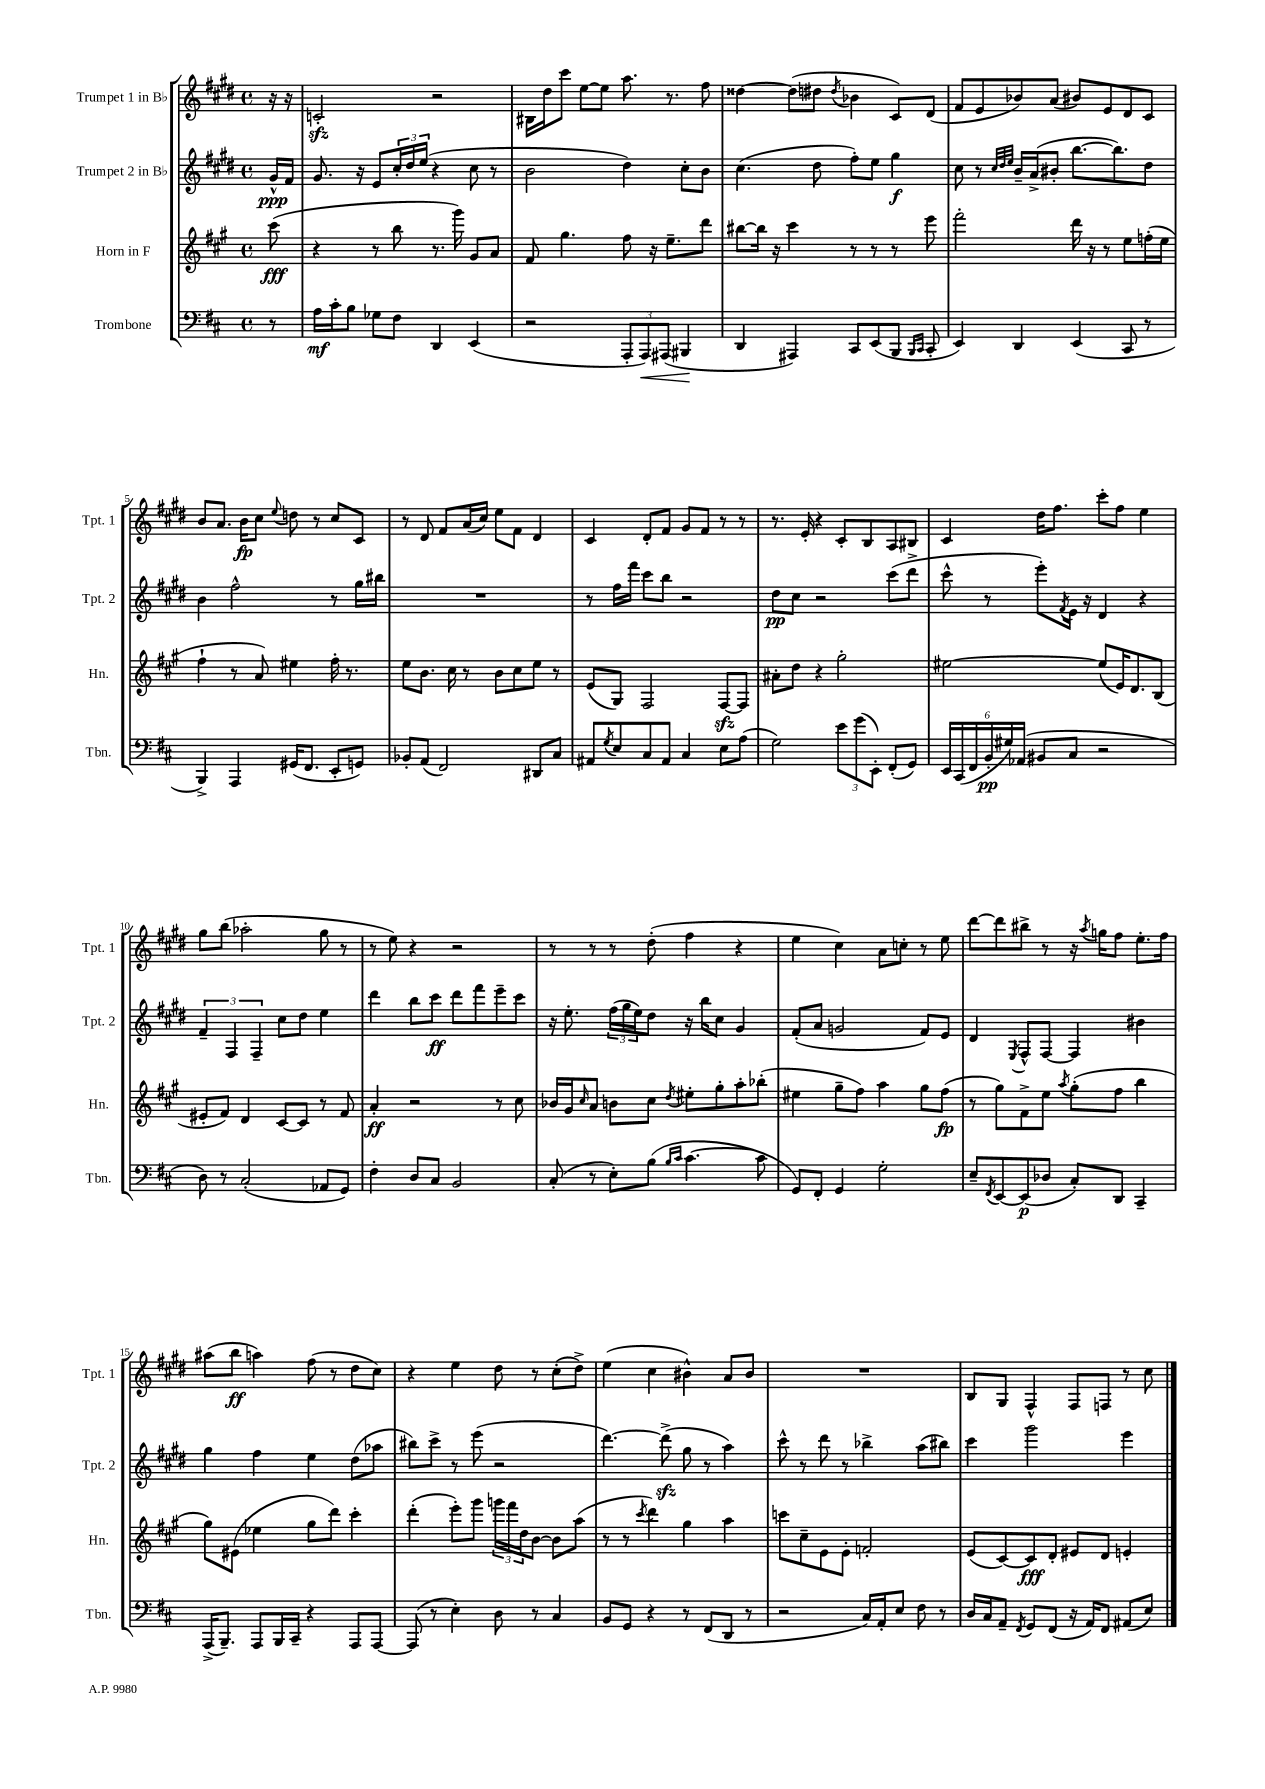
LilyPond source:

<<
\new StaffGroup <<
\new Staff = "s0" \with { instrumentName = "Trumpet 1 in Bb" shortInstrumentName = "Tpt. 1" } {
    \clef treble \key e \major \defaultTimeSignature \time 4/4 \partial 8
    r16 r16 |
    c'2-.\sfz r2 |
    bis16 dis''16 cis'''8 e''8~ e''8 a''8. r8. fis''8 |
    disis''4~ disis''8( dis''8 \acciaccatura { dis''8 } bes'4 cis'8) dis'8( |
    fis'8 e'8 bes'8) a'8( bis'8) e'8 dis'8 cis'8 |
    b'8 a'8. b'16\fp cis''8 \appoggiatura { e''8 } d''8 r8 cis''8 cis'8 |
    r8 dis'8 fis'8 a'16( cis''16) e''8 fis'8 dis'4 |
    cis'4 dis'8-. fis'8 gis'8 fis'8 r8 r8 |
    r8. e'16-. r4 cis'8-. b8 a8 bis8 |
    cis'4 dis''16 fis''8. cis'''8-. fis''8 e''4 |
    gis''8 b''8( aes''2-. gis''8 r8 |
    r8 e''8) r4 r2 |
    r8 r8 r8 dis''8-.( fis''4 r4 |
    e''4 cis''4) a'8 c''8-. r8 e''8 |
    dis'''8~ dis'''8 bis''8-> r8 r16 \acciaccatura { a''8 } g''16 fis''8 e''8.-. fis''16 |
    ais''8( b''8\ff a''4) fis''8( r8 dis''8 cis''8) |
    r4 e''4 dis''8 r8 cis''8-.( dis''8->) |
    e''4( cis''4 bis'4-^) a'8 bis'8 |
    R1 |
    b8 gis8 fis4-^ fis8 f8 r8 cis''8 \bar "|." |
}
\new Staff = "s1" \with { instrumentName = "Trumpet 2 in Bb" shortInstrumentName = "Tpt. 2" } {
    \clef treble \key e \major \defaultTimeSignature \time 4/4 \partial 8
    gis'16-^\ppp fis'16 |
    gis'8. r16 e'8 \tuplet 3/2 { cis''16-. dis''16 e''16( } r4 cis''8 r8 |
    b'2 dis''4) cis''8-. b'8 |
    cis''4.( dis''8 fis''8-.) e''8 gis''4\f |
    cis''8 r8 \grace { cis''32 dis''32 e''32 } b'16-- a'16->( bis'8-. b''8.~ b''8.) dis''8 |
    b'4 fis''2-^ r8 gis''16 bis''16 |
    R1 |
    r8 fis''16 fis'''16 cis'''8 b''8 r2 |
    dis''8\pp cis''8 r2 cis'''8( dis'''8-> |
    cis'''8-^ r8 e'''8-.) \acciaccatura { fis'8 } e'16 r16 dis'4 r4 |
    \tuplet 3/2 { fis'4-- fis4 fis4-- } cis''8 dis''8 e''4 |
    dis'''4 b''8 cis'''8\ff dis'''8 fis'''8 e'''8-- cis'''8 |
    r16 e''8.-. \tuplet 3/2 { fis''16( gis''16 e''16) } dis''8 r16 b''16 cis''8 gis'4 |
    fis'8-.( a'8 g'2 fis'8) e'8 |
    dis'4 \acciaccatura { e8 } fis8-^ fis8~ fis4 bis'4 |
    gis''4 fis''4 e''4 dis''8( aes''8 |
    bis''8) cis'''8-> r8 e'''8( r2 |
    dis'''4.~) dis'''8->\sfz( gis''8 r8 a''4) |
    cis'''8-^ r8 dis'''8 r8 bes''4-> a''8( bis''8) |
    cis'''4 gis'''2 e'''4 \bar "|." |
}
\new Staff = "s2" \with { instrumentName = "Horn in F" shortInstrumentName = "Hn." } {
    \clef treble \key a \major \defaultTimeSignature \time 4/4 \partial 8
    cis'''8\fff( |
    r4 r8 b''8 r8. gis'''16) gis'8 a'8 |
    fis'8 gis''4. fis''8 r16 e''8.-- d'''8 |
    bis''8~ bis''16 r16 cis'''4 r8 r8 r8 e'''8 |
    fis'''2-. d'''16 r16 r8 e''8 f''16-.( e''16 |
    fis''4-! r8 a'8) eis''4 fis''16-. r8. |
    e''8 b'8. cis''16 r8 b'8 cis''8 e''8 r8 |
    e'8( gis8) fis2 fis8~\sfz fis8 |
    ais'8-. d''8 r4 gis''2-. |
    eis''2~ eis''8( e'16) d'8. b8( |
    eis'8-. fis'8) d'4 cis'8~ cis'8 r8 fis'8 |
    a'4-.\ff r2 r8 cis''8 |
    bes'16 gis'16 \grace { cis''16 } a'8 b'8 cis''8 \acciaccatura { d''8 } eis''8-. gis''8-. a''8-. bes''8-.( |
    eis''4 gis''8-- fis''8) a''4 gis''8 fis''8\fp( |
    r8 gis''8) fis'8-> e''8 \acciaccatura { a''8 } gis''8-.( fis''8 b''4 |
    gis''8) eis'8( ees''4 gis''8 d'''8) cis'''4-. |
    d'''4-.( e'''8-.) gis'''8 \tuplet 3/2 { g'''16 fis'''16 d''16 } b'8~ b'8 a''8( |
    r8 r8 \acciaccatura { cis'''8 } d'''4) gis''4 a''4 |
    c'''8 cis''8-- e'8 e'8-. f'2-. |
    e'8( cis'8~) cis'8\fff d'8-. eis'8 d'8 e'4-. \bar "|." |
}
\new Staff = "s3" \with { instrumentName = "Trombone" shortInstrumentName = "Tbn." } {
    \clef bass \key d \major \defaultTimeSignature \time 4/4 \partial 8
    r8 |
    a16\mf cis'16-. b8 ges8 fis8 d,4 e,4( |
    r2 \tuplet 3/2 { a,,8-. a,,8\<) ais,,8( } bis,,4\! |
    d,4 ais,,4) cis,8 e,8( b,,8 \grace { b,,16 cis,16 } cis,8-. |
    e,4) d,4 e,4( cis,8 r8 |
    b,,4->) a,,4 gis,16( fis,8. e,8-. g,8) |
    bes,8-. a,8( fis,2) dis,8 cis8 |
    ais,8 \acciaccatura { g8 } e8 cis8 ais,8 cis4 e8 a8( |
    g2) \tuplet 3/2 { e'8 g'8( e,8-.) } fis,8-.( g,8) |
    \tuplet 6/4 { e,16 cis,16( fis,16 b,16-.\pp gis16) aes,16( } bis,8 cis8 r2 |
    d8) r8 cis2-.( aes,8 g,8) |
    fis4-. d8 cis8 b,2 |
    cis8-.( r8 e8-.) b8( \grace { b16 cis'16 } cis'4.~ cis'8 |
    g,8) fis,8-. g,4 g2-. |
    e8-- \acciaccatura { fis,8 } e,8~ e,8\p( des8 cis8-.) d,8 cis,4-- |
    a,,16->( b,,8.--) a,,8 b,,16 cis,16-- r4 a,,8 a,,8~ |
    a,,8( r8 e4-.) d8 r8 cis4 |
    b,8 g,8 r4 r8 fis,8( d,8 r8 |
    r2 cis16) a,16-. e8 fis8 r8 |
    d16 cis16 a,8-- \acciaccatura { fis,8 } g,8 fis,8( r16 a,16) fis,8 ais,8( e8) \bar "|." |
}
>>
>>
